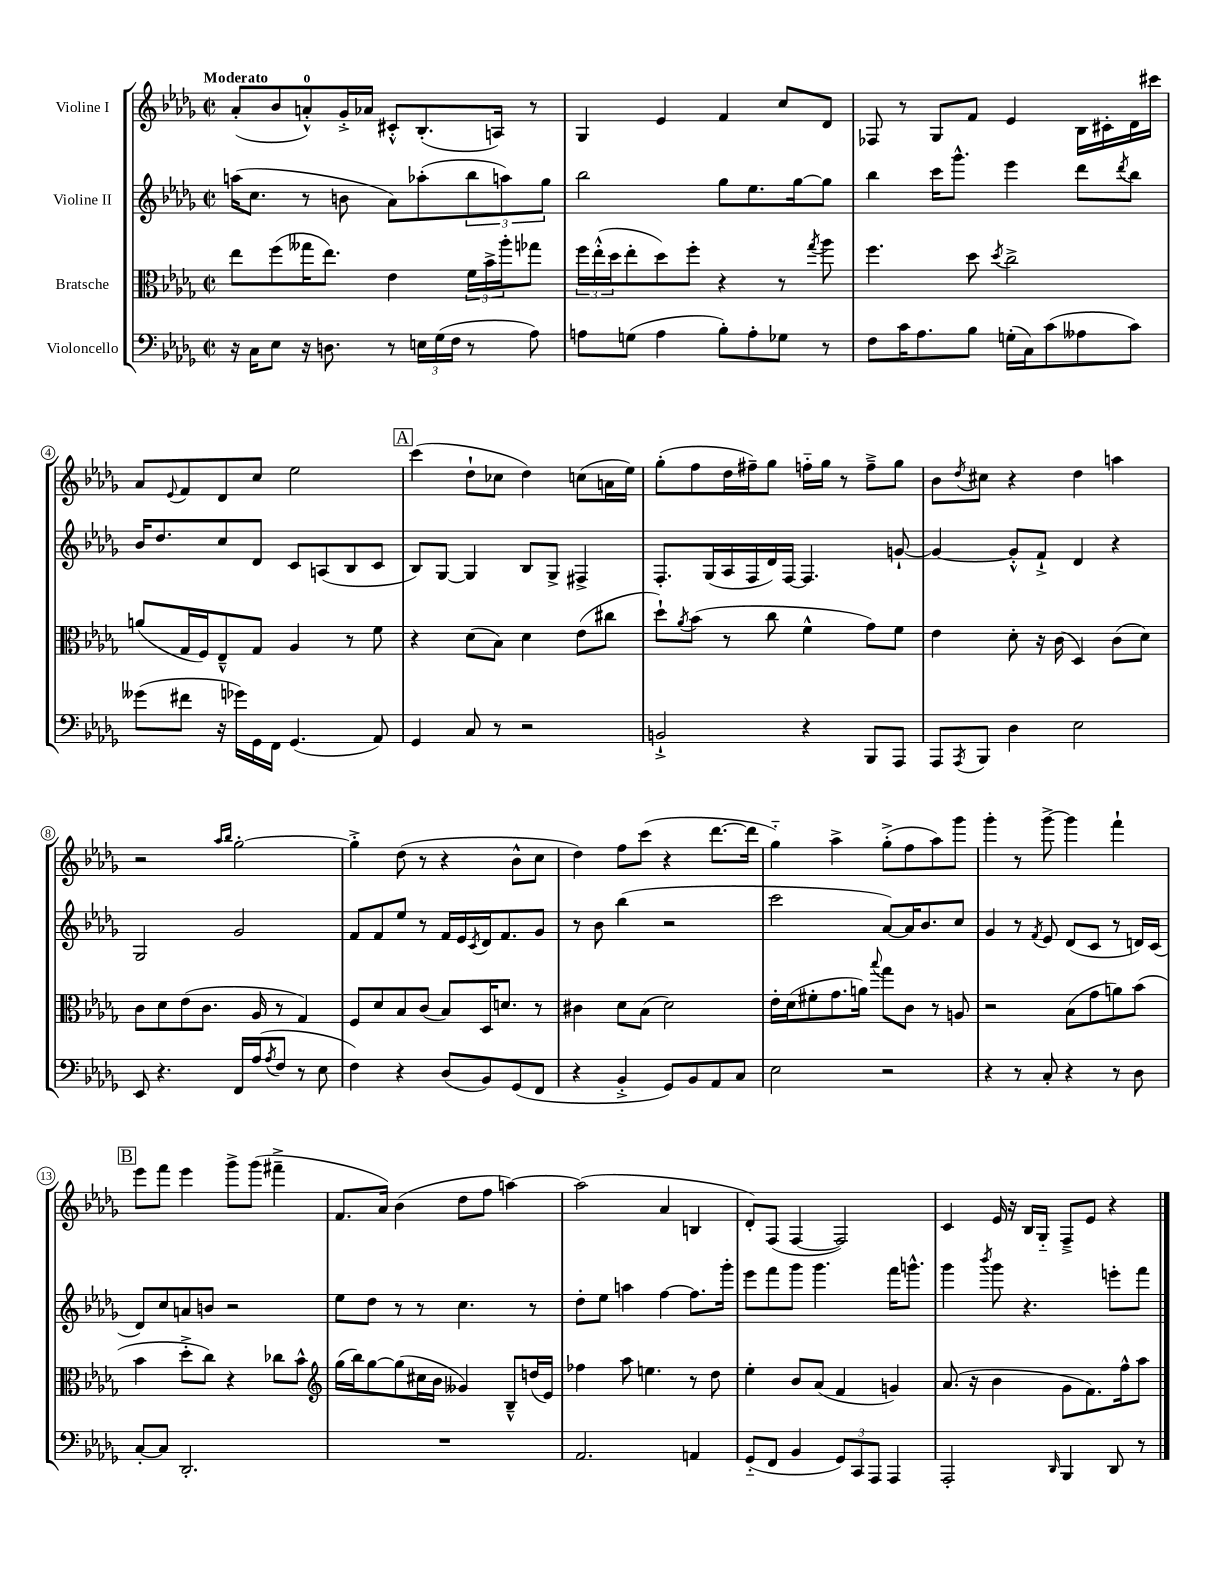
<<
\new StaffGroup <<
\new Staff = "s0" \with { instrumentName = "Violine I" } {
    \clef treble \key des \major \defaultTimeSignature \time 2/2 \tempo "Moderato"
    aes'8-.( bes'8 a'8-0-.-^) ges'16-.-> aes'16 cis'8-.-^ bes8.-.( a16) r8 |
    ges4 ees'4 f'4 c''8 des'8 |
    fes8 r8 ges8 f'8 ees'4 bes16 cis'16-. des'16 cis'''16 |
    aes'8 \appoggiatura { ees'8 } f'8 des'8 c''8 ees''2 |
    \mark \markup { \box "A" } c'''4( des''8-! ces''8 des''4) c''8( a'16 ees''16) |
    ges''8-.( f''8 des''16 fis''16--) ges''8 f''16-_ ges''16 r8 f''8---> ges''8 |
    bes'8 \acciaccatura { des''8 } cis''8 r4 des''4 a''4 |
    r2 \grace { aes''16 bes''16 } ges''2~-. |
    ges''4-.-> des''8( r8 r4 bes'8-^ c''8 |
    des''4) f''8 c'''8( r4 des'''8.~ des'''16 |
    ges''4-_) aes''4-> ges''8-.->( f''8 aes''8) ges'''8 |
    ges'''4-. r8 ges'''8~-> ges'''4 f'''4-! |
    \mark \markup { \box "B" } ees'''8 f'''8 ees'''4 ges'''8-> ges'''8( fis'''4---> |
    f'8. aes'16) bes'4( des''8 f''8 a''4~) |
    a''2( aes'4 b4 |
    des'8-.) f8( f4~ f2) |
    c'4 ees'16 r16 bes16 ges16-_ f8---> ees'8 r4 \bar "|." |
}
\new Staff = "s1" \with { instrumentName = "Violine II" } {
    \clef treble \key des \major \defaultTimeSignature \time 2/2
    a''16( c''8. r8 b'8 aes'8) aes''8-.( \tuplet 3/2 { bes''8 a''8) ges''8 } |
    bes''2 ges''8 ees''8. ges''16~ ges''8 |
    bes''4 c'''16 ges'''8.-^ ees'''4 des'''8 \acciaccatura { des'''8 } bes''8 |
    bes'16 des''8. c''8 des'8 c'8 a8( bes8 c'8 |
    \mark \markup { \box "A" } bes8) ges8~ ges4 bes8 ges8-> fis4-> |
    f8.-. ges16( aes16 f16 des'16) f16~ f4. g'8~-! |
    g'4~ g'8-.-^ f'8-!-> des'4 r4 |
    ges2 ges'2 |
    f'8 f'8 ees''8 r8 f'16 ees'16 \acciaccatura { c'8 } des'16 f'8. ges'8 |
    r8 bes'8 bes''4( r2 |
    c'''2 aes'8~) aes'16 bes'8. c''8 |
    ges'4 r8 \acciaccatura { f'8 } ees'8 des'8( c'8 r8 d'16) c'16( |
    \mark \markup { \box "B" } des'8) c''8 a'8 b'8 r2 |
    ees''8 des''8 r8 r8 c''4. r8 |
    des''8-. ees''8 a''4 f''4~ f''8. ges'''16-. |
    ees'''8 f'''8 ges'''8 ges'''4. f'''16 g'''8.-^ |
    ges'''4 \acciaccatura { bes'''8 } ges'''8 r4. e'''8-. f'''8 \bar "|." |
}
\new Staff = "s2" \with { instrumentName = "Bratsche" } {
    \clef alto \key des \major \defaultTimeSignature \time 2/2
    ees''8 f''8( geses''16 ees''8.) ees'4 \tuplet 3/2 { f'16 bes'16-> aes''16-. } ges''8 |
    \tuplet 3/2 { f''16 ees''16-.-^( des''16 } ees''8-. des''8) f''8-. r4 r8 \acciaccatura { ges''8 } aes''8 |
    f''4. des''8 \acciaccatura { des''8 } c''2-> |
    a'8( ges16 f16) ees8---^ ges8 aes4 r8 f'8 |
    \mark \markup { \box "A" } r4 des'8( bes8) des'4 ees'8( cis''8 |
    des''8-!) \acciaccatura { aes'8 } bes'8( r8 c''8 f'4-^ ges'8) f'8 |
    ees'4 des'8-. r16 c'16( des4) c'8( des'8) |
    c'8 des'8 ees'8( c'8. aes16 r8 ges4) |
    f8 des'8 bes8 c'8( bes8) des16 d'8. r8 |
    cis'4 des'8 bes8( des'2) |
    ees'16-. des'16( fis'8-. ges'8. a'16) \appoggiatura { bes''8 } ges''8 c'8 r8 a8 |
    r2 bes8( ges'8 a'8) bes'8( |
    \mark \markup { \box "B" } bes'4 des''8-.-> c''8) r4 ces''8 bes'8-^ |
    \clef treble ges''16( bes''16) ges''8~ ges''8( cis''16 bes'16 geses'4) bes8---^ d''16( ees'16) |
    fes''4 aes''8 e''4. r8 des''8 |
    ees''4-. bes'8 aes'8( f'4 g'4) |
    aes'8.( r16 bes'4 ges'8 f'8.) f''16-^ aes''8 \bar "|." |
}
\new Staff = "s3" \with { instrumentName = "Violoncello" } {
    \clef bass \key des \major \defaultTimeSignature \time 2/2
    r16 c16 ees8 r16 d8. r8 \tuplet 3/2 { e16 ges16( f16 } r8 aes8) |
    a8 g8( a4 bes8-.) a8-. ges8 r8 |
    f8 c'16 aes8. bes8 g16-.( c16) c'8( aeses8 c'8) |
    geses'8( fis'8 r16 ges'16) ges,16 f,16 ges,4.( aes,8) |
    \mark \markup { \box "A" } ges,4 c8 r8 r2 |
    b,2-!-> r4 bes,,8 aes,,8 |
    aes,,8 \acciaccatura { aes,,8 } bes,,8 des4 ees2 |
    ees,8 r4. f,16 aes16( \acciaccatura { aes8 } f8 r8 ees8 |
    f4) r4 des8( bes,8) ges,8( f,8 |
    r4 bes,4-.-> ges,8) bes,8 aes,8 c8 |
    ees2 r2 |
    r4 r8 c8-. r4 r8 des8 |
    \mark \markup { \box "B" } c8~-. c8 des,2.-. |
    R1 |
    aes,2. a,4 |
    ges,8-_( f,8 bes,4 \tuplet 3/2 { ges,8) c,8 aes,,8 } aes,,4 |
    aes,,2-. \grace { des,16 } bes,,4 des,8 r8 \bar "|." |
}
>>
>>
\layout { \context { \Score \override BarNumber.stencil = #(make-stencil-circler 0.1 0.3 ly:text-interface::print) } }
